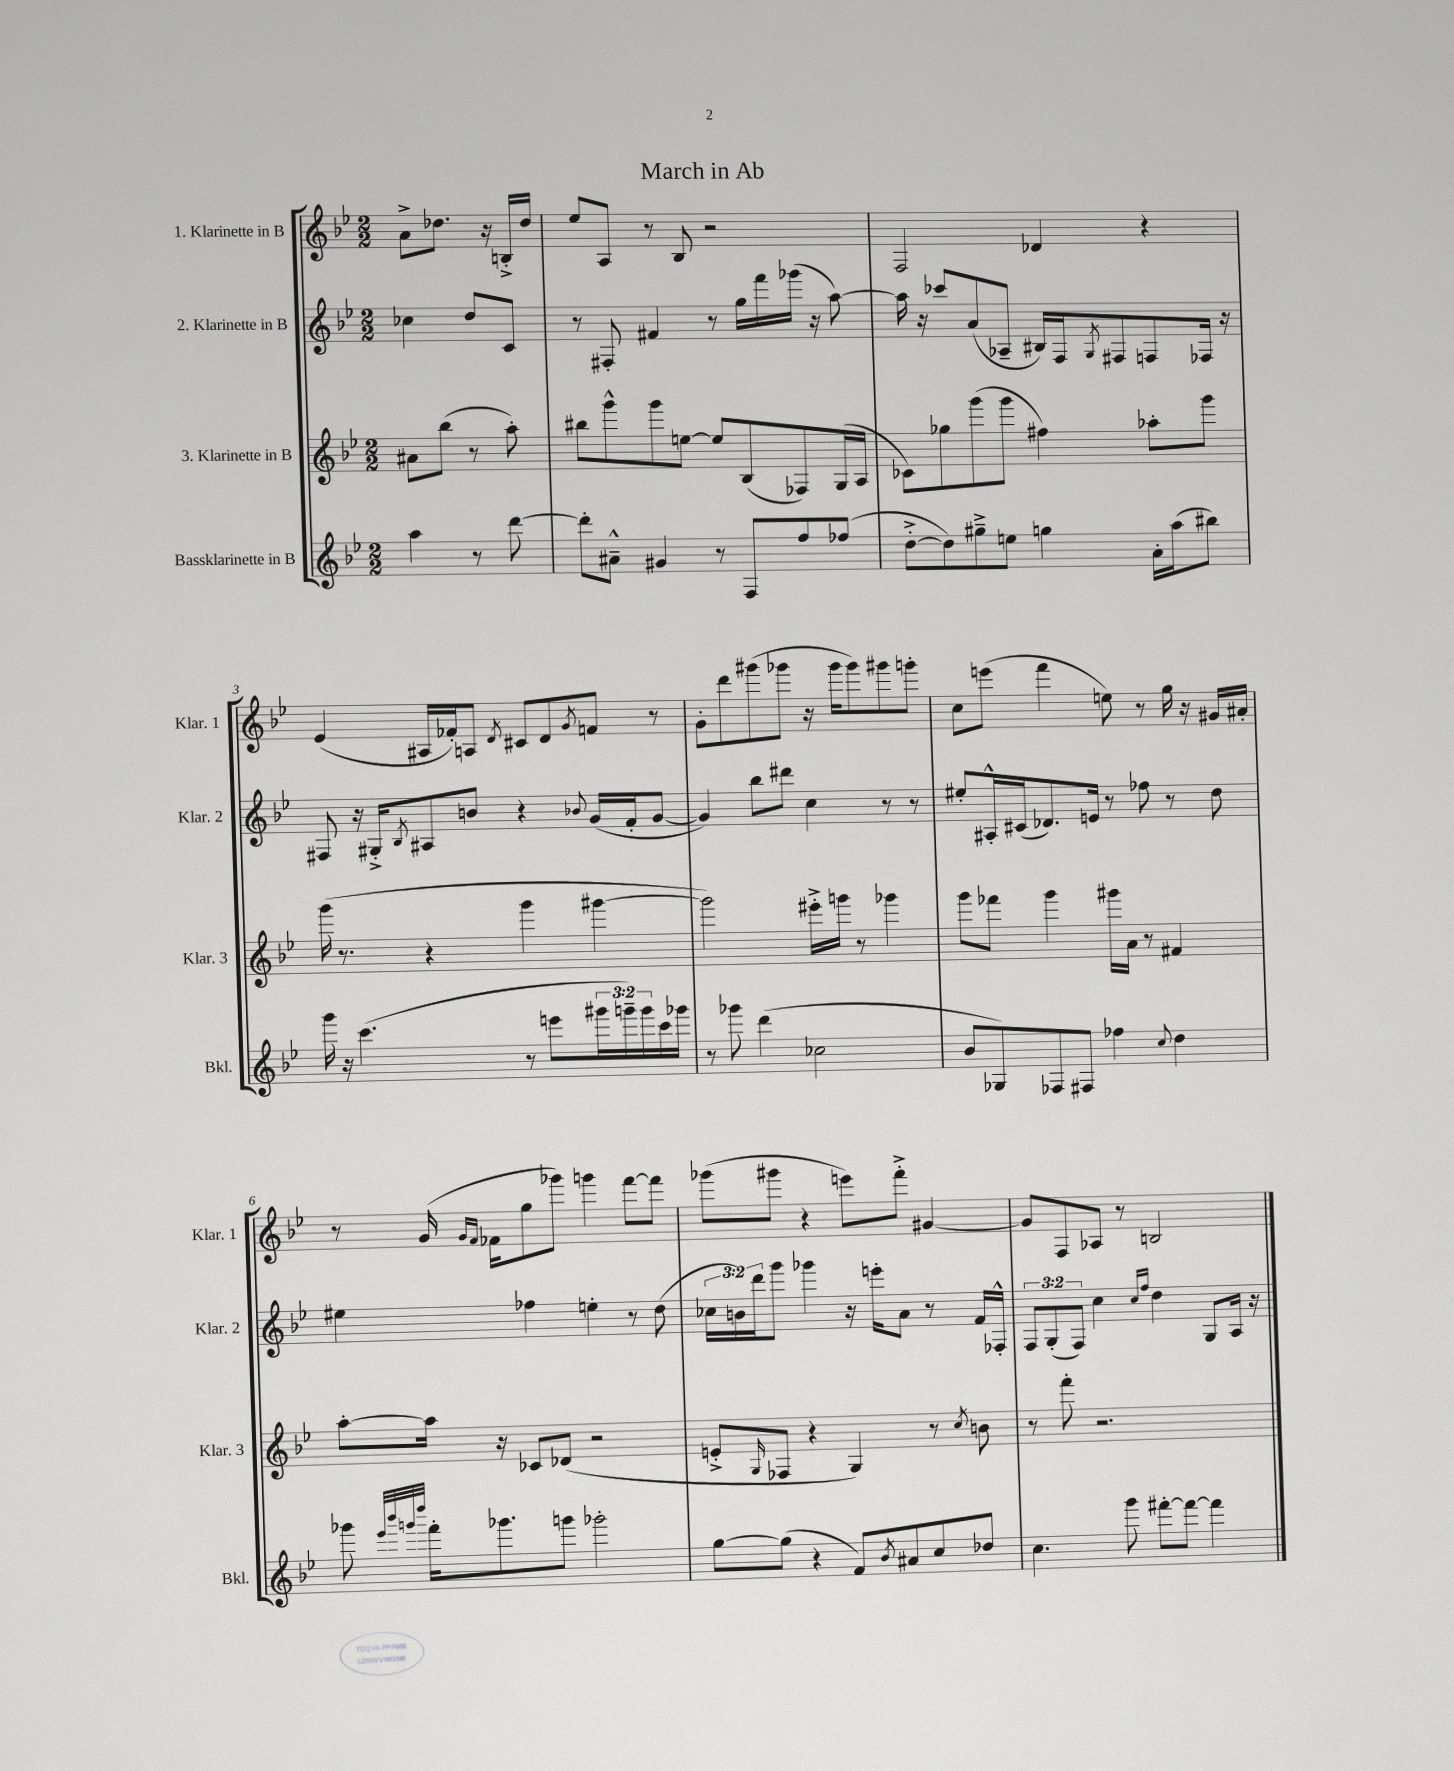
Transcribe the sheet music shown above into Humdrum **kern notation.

**kern	**kern	**kern	**kern
*staff4	*staff3	*staff2	*staff1
*clefG2	*clefG2	*clefG2	*clefG2
*k[b-e-]	*k[b-e-]	*k[b-e-]	*k[b-e-]
*M2/2	*M2/2	*M2/2	*M2/2
4aa\	8a#\L	4cc-\	8a^\L
.	(8bb-\J	.	8.dd-\J
8r	8r	8dd/L	.
.	.	.	16r
[8ddd\	8aa'\)	8c/J	16B'^/LL
.	.	.	16dd-/JJ
=	=	=	=
8ddd'\]L	8bb#\L	8r	8ee-/L
8a#~^^\J	8ggg^^\	8F#'/	8A/J
4g#/	8ggg\	4f#/	8r
.	[8ee\J	.	8B-/
8r	8ee/]L	8r	2r
8F/L	(8B-/	16gg\LL	.
.	.	16fff\	.
8ff/	8F-/)	(16ggg-\JJ	.
.	.	16r	.
(8ff-/J	(16G/L	[8aa\)	.
.	16A/JJ	.	.
=	=	=	=
[8dd'^\L	8c-\L)	16aa\]	2F/
.	.	16r	.
8dd\])	8gg-\	8ccc-/L	.
8gg#~^\	(8ggg\	(8a/	.
8ee\J	8ggg\J	8A-~/J	.
4gg\	4ff#\)	16B#/LL)	4d-/
.	.	16F/J	.
.	.	8qG/	.
.	.	8F#/	.
16a'\LL	8aa-'\L	8F/	4r
(16aa\J	.	.	.
8bb#\J)	8ggg\J	16F-/Jk	.
.	.	16r	.
=	=	=	=
16ggg\	(16ggg\	8F#/	(4e-/
16r	8.r	.	.
(4.ccc\	.	16r	.
.	.	16G#'^/LK	.
.	.	8qB-/	.
.	4r	8A#/	16A#/LL
.	.	.	16f-'/J)
.	.	8b/J	8A/J
.	.	.	8qd/
8r	4ggg\	4r	8c#/L
8eee\L	.	.	8d/
.	.	8qqb-/	8qg/
24ggg#\L	[4ggg#\	(16g/LL	8f/J
24ggg~\)	.	.	.
.	.	16f'/J	.
24ggg\	.	.	.
16ccc\	.	[8g/J	8r
16ggg-\JJ	.	.	.
=	=	=	=
8r	2ggg#\])	4g/])	8g'\L
8ggg-\	.	.	8ddd\
(4ddd\	.	8bb-\L	(8ggg#\
.	.	8ddd#\J	8ggg-\J
2cc-\	16eee#'^\LL	4cc\	16r
.	16ggg\JJ	.	16ggg-\LK
.	8r	.	8ggg-\)
.	4ggg-\	8r	8ggg#\
.	.	8r	8ggg'\J
=	=	=	=
8b-/L	8ggg\L	8ee#'/L	8cc\L
8G-/)	8fff-\J	16A#'^^/L	(8eee\J
.	.	(16c#/J	.
8F-/	4ggg\	8.d-/)	4fff\
8F#/J	.	.	.
.	.	16e/Jk	.
4ff-\	16ggg#\LL	8r	8ee\)
.	16a\JJ	.	.
.	8r	8ff-\	8r
8qqcc/	.	.	.
4dd\	4f#/	8r	16gg\
.	.	.	16r
.	.	8dd\	16g#/LL
.	.	.	16a#'/JJ
=	=	=	=
8ggg-\	[8aa'\L	4ee#\	8r
32qqeee-/LLL	.	.	.
32qqbbb-/	.	.	.
32qqggg/	.	.	.
32qqdddd/JJJ	.	.	.
16fff'\LK	16aa\]Jk	.	(16g/
.	.	.	16qqg/LL
.	.	.	16qqf/JJ
8.ggg-\	16r	.	16f-\LK
.	8c-/L	4ff-\	8gg\
8ggg\J	(8d-/J	.	8ggg-\J)
2ggg-'\	2r	4ee'\	4ggg\
.	.	8r	[8fff\L
.	.	(8dd\	8fff\]J
=	=	=	=
[8gg\L	8e'^/L	24cc-\LL	(8ggg-\L
.	.	24b\)	.
.	.	24ddd\J	.
.	16qqG/	.	.
(8gg\]J	8F-/J	8ggg\J	8ggg#\J
4r	4r	4ggg-\	4r
8f/L)	4G/)	16r	8eee\L)
.	.	16eee'\LK	.
8qb-/	.	.	.
8a#/	.	8a\J	8fff'^\J
8cc/	8r	8r	[4g#/
.	8qcc/	.	.
8dd-/J	8b\	16f/LL	.
.	.	16F-'^^/JJ	.
=	=	=	=
4.cc\	8r	12F/L	8g#/]L
.	.	(12G'/	.
.	8fff'\	.	8F/
.	.	12F/J)	.
.	2.r	4cc\	8A-/J
8ggg\	.	.	8r
.	.	16qqcc/LL	.
.	.	16qqff/JJ	.
[8fff#'\L	.	4dd\	2B/
8fff#\_J	.	.	.
4fff#\]	.	8G/L	.
.	.	16A/Jk	.
.	.	16r	.
==	==	==	==
*-	*-	*-	*-
